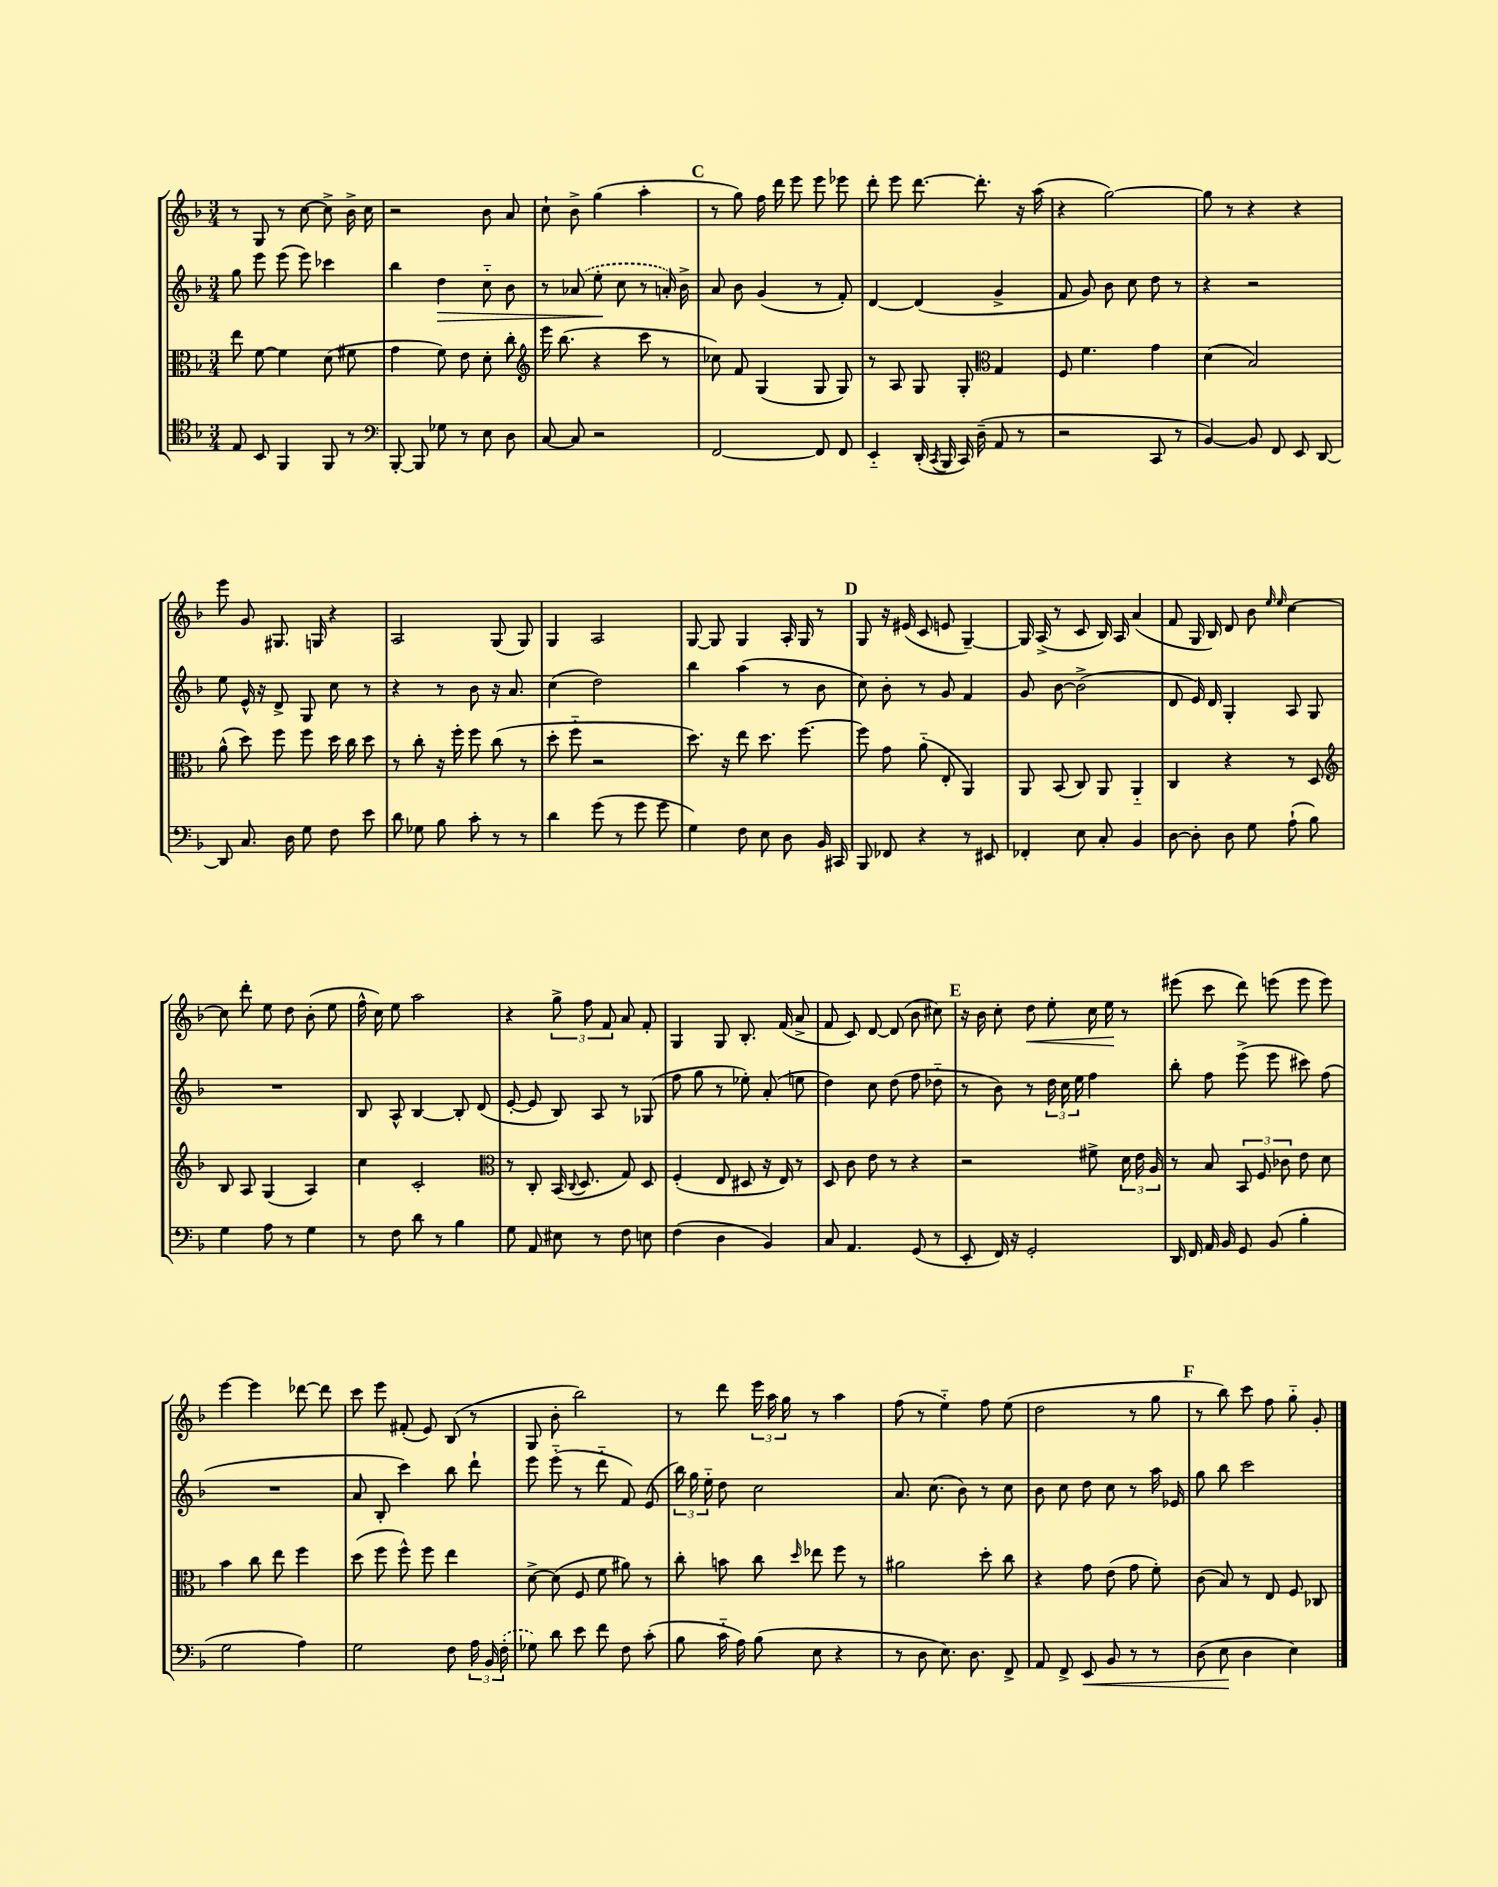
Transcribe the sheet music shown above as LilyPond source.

<<
\new StaffGroup <<
\new Staff = "s0" {
    \clef treble \key f \major \numericTimeSignature \time 3/4
    \autoBeamOff r8 g8 r8 c''8~ c''8-> bes'16-> c''16 |
    r2 bes'8 a'8 |
    c''8-! bes'8-> g''4( a''4-. |
    \mark \markup { \bold "C" } r8 g''8) f''16 d'''16 e'''8 e'''8 ees'''8 |
    d'''8-. e'''8 d'''8.~ d'''8.-. r16 a''16( |
    r4 g''2~) |
    g''8 r8 r4 r4 |
    e'''8 g'8 gis8. g16 r4 |
    a2 g8( g8) |
    g4 a2 |
    g8~ g8 g4 a16-. g16 r8 |
    \mark \markup { \bold "D" } g8 r16 eis'16( c'8 e'8 g4~--) |
    g16 a16->( r8 c'8 bes16) a16 a'4( |
    f'8 g16 bes16) d'8 bes'8 \grace { e''16 e''16 } c''4~ |
    c''8 d'''8-. e''8 d''8 bes'8-.( e''8 |
    f''16-^ c''16) e''8 a''2 |
    r4 \tuplet 3/2 { g''8-> f''8 f'8 } a'8 f'8-. |
    g4 g8 bes8.-. f'16( a'8-> |
    f'8 c'8) d'8~ d'8( bes'8 cis''8) |
    \mark \markup { \bold "E" } r16 bes'16 c''8-. d''8\< e''8-. c''16 e''16\! r8 |
    eis'''8( c'''8 d'''8) e'''8( e'''8 e'''8) |
    e'''4~ e'''4 des'''8~ des'''8 |
    c'''8 e'''8 fis'8-.( e'8) bes8( r8 |
    g8 bes'8-. bes''2) |
    r8 d'''8 \tuplet 3/2 { e'''16 a''16 g''16 } r8 a''4 |
    f''8( r8 e''4-_) f''8 e''8( |
    d''2 r8 g''8 |
    \mark \markup { \bold "F" } r8 bes''8) c'''8 f''8 g''8-_ g'8-. \bar "|." |
}
\new Staff = "s1" {
    \clef treble \key f \major \numericTimeSignature \time 3/4
    \autoBeamOff g''8 e'''8 e'''8( e'''8) ces'''4 |
    bes''4 d''4\> c''8-_ bes'8 |
    r8 \once \slurDashed aes'8( e''8-.\! c''8 r8 a'16-.) bes'16-> |
    \mark \markup { \bold "C" } a'8 bes'8 g'4( r8 f'8-.) |
    d'4~ d'4( g'4-> |
    f'8 g'8) bes'8 c''8 d''8 r8 |
    r4 r2 |
    e''8 e'16-^ r16 d'8-> g8 c''8 r8 |
    r4 r8 bes'8 r16 a'8. |
    c''4( d''2) |
    bes''4 a''4( r8 bes'8 |
    \mark \markup { \bold "D" } c''8) bes'8-. r8 g'8 f'4 |
    g'8 bes'8~ bes'2->( |
    d'8 e'16) d'16 g4-. a8 g8 |
    R2. |
    bes8 a8-^ bes4~ bes8-. d'8( |
    e'8~-. e'8 bes8) a8 r8 ges8( |
    f''8 g''8 r8 ees''8-.) a'8-.( e''8 |
    d''4) c''8 d''8( f''8 des''8-_ |
    \mark \markup { \bold "E" } r8 bes'8) r8 \tuplet 3/2 { d''16 c''16 e''16 } f''4 |
    bes''8-. f''8 e'''8->( e'''8 cis'''8) f''8( |
    R2. |
    a'8 bes8-. c'''4) bes''8 d'''8-! |
    e'''8 e'''8-_( r8 d'''8-_ f'8) e'8( |
    \tuplet 3/2 { bes''16) g''16 e''16-_ } d''8 c''2 |
    a'8. c''8.( bes'8) r8 c''8 |
    bes'8 c''8 d''8 c''8 r8 a''16 ees'16 |
    \mark \markup { \bold "F" } g''8 bes''8 c'''2 \bar "|." |
}
\new Staff = "s2" {
    \clef alto \key f \major \numericTimeSignature \time 3/4
    \autoBeamOff e''8 f'8~ f'4 d'8( fis'8 |
    g'4 f'8) e'8 d'8-. c''8-. |
    \clef treble e'''16 bes''8.( r4 c'''8 r8 |
    \mark \markup { \bold "C" } ces''8) f'8 g4( g8 g8) |
    r8 a8 g8 g8-. \clef alto g4 |
    f8 f'4. g'4 |
    d'4( bes2) |
    a'8-^( d''8) f''8 f''8 d''16 c''16 d''8 |
    r8 c''8-. r16 f''16-. f''8 c''8( r8 |
    d''8-. f''8-_ r2 |
    d''8.) r16 e''8 d''8. f''8.~ |
    \mark \markup { \bold "D" } f''8 g'8 a'8-_( e8-. a,4) |
    a,8 bes,8( c8) a,8 a,4-_ |
    c4 r4 r8 d8 |
    \clef treble bes8 a8 g4( a4) |
    c''4 c'2-. |
    \clef alto r8 c8-. bes,16( \appoggiatura { c8 } d8. g8) d8 |
    f4-.( e8 dis8 r16 e16) r8 |
    d8 c'8 e'8 r8 r4 |
    \mark \markup { \bold "E" } r2 fis'8-> \tuplet 3/2 { d'16 e'16 a16 } |
    r8 bes8 \tuplet 3/2 { bes,8 f8 ces'8 } e'8 d'8 |
    bes'4 c''8 e''8 f''4 |
    d''8( f''8 f''8-^) f''8 e''4 |
    d'8~-> d'8( f8 f'8 ais'8) r8 |
    c''8-. b'8 c''8 \grace { d''16 } ees''8 f''8 r8 |
    ais'2 d''8-. c''8 |
    r4 g'8 e'8( g'8 f'8-.) |
    \mark \markup { \bold "F" } c'8( bes8) r8 e8 f8 ces8 \bar "|." |
}
\new Staff = "s3" {
    \clef tenor \key f \major \numericTimeSignature \time 3/4
    \autoBeamOff e8 bes,8 f,4 f,8 r8 |
    \clef bass bes,,8~-. bes,,8 ges8 r8 e8 d8 |
    c8~ c8 r2 |
    \mark \markup { \bold "C" } f,2~ f,8 f,8 |
    e,4-_ d,16-.( \acciaccatura { c,8 } bes,,16 c,16) d16--( a,8 r8 |
    r2 c,8 r8 |
    bes,4~) bes,8 f,8 e,8 d,8~ |
    d,8 c8. d16 g8 f8 e'8 |
    d'8 ges8 bes8 c'8-. r8 r8 |
    d'4 g'8( r8 g'8 g'8 |
    g4) f8 e8 d8 bes,16 cis,16 |
    \mark \markup { \bold "D" } bes,,8 fes,8 r4 r8 eis,8 |
    fes,4-. e8 c8-. bes,4 |
    d8~ d8-. d8 g8 a8-!( bes8) |
    g4 a8 r8 g4 |
    r8 f8 d'8 r8 bes4 |
    g8 a,8 eis8 r8 f8 e8 |
    f4( d4 bes,4) |
    c8 a,4. g,8( r8 |
    \mark \markup { \bold "E" } e,8-. f,16) r16 g,2-. |
    d,16 f,16 a,16 bes,16 g,8 bes,8( bes4-. |
    g2 a4) |
    g2 f8 \tuplet 3/2 { a16 bes,16 \once \slurDashed f16-.( } |
    ges8) d'8 e'8 f'8 f8 c'8-.( |
    bes8 c'16-_ a16) bes8( e8 r4 |
    r8 d8 e8.) d8. f,8-> |
    a,8 f,8-> e,8\< bes,8 r8 r8 |
    \mark \markup { \bold "F" } d8( e8\! d4 e4) \bar "|." |
}
>>
>>
\layout { \context { \Score \remove "Bar_number_engraver" } }
